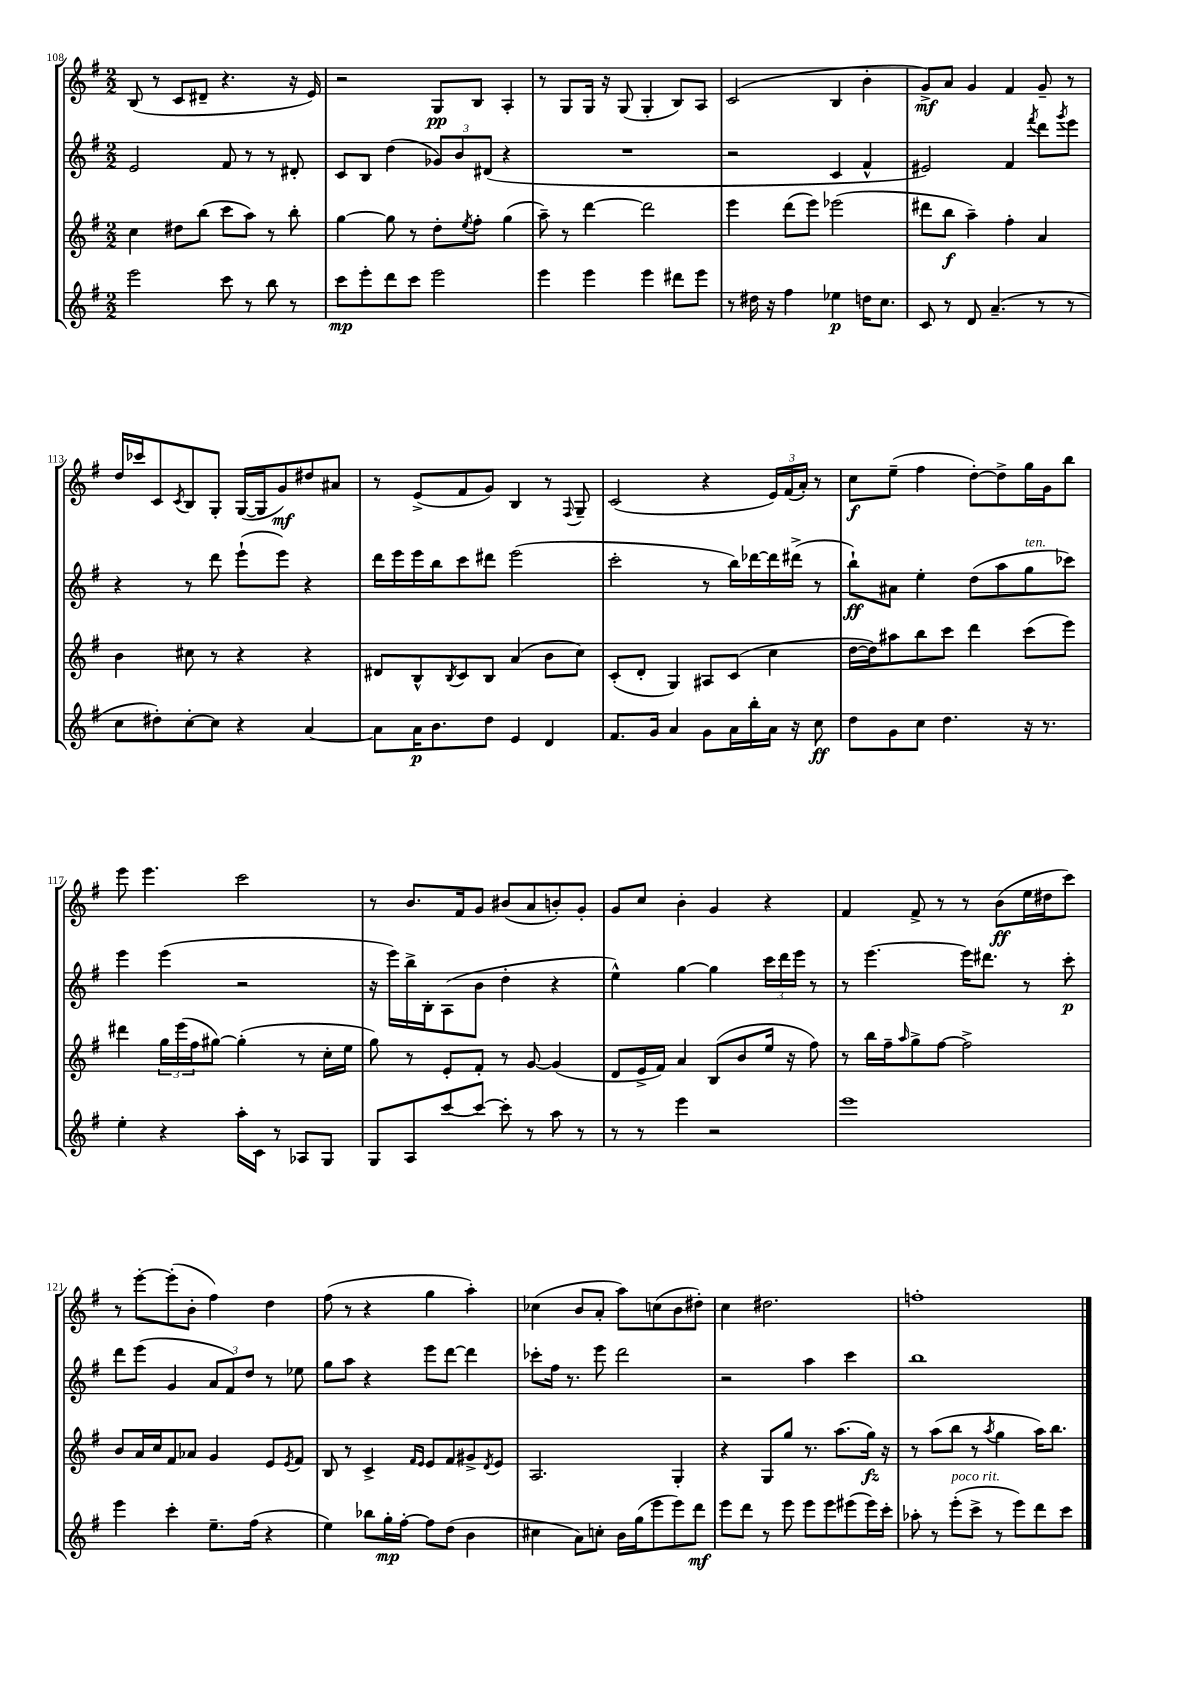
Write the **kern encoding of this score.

**kern	**kern	**kern	**kern
*staff4	*staff3	*staff2	*staff1
*clefG2	*clefG2	*clefG2	*clefG2
*k[f#]	*k[f#]	*k[f#]	*k[f#]
*M2/2	*M2/2	*M2/2	*M2/2
2eee\	4cc\	2e/	(8B/
.	.	.	8r
.	8dd#\L	.	8c/L
.	(8bb\J	.	8d#~/J
8ccc\	8ccc\L	8f#/	4.r
8r	8aa\J)	8r	.
8bb\	8r	8r	.
8r	8bb'\	8d#'/	16r
.	.	.	16e/)
=	=	=	=
8ccc\L	[4gg\	8c/L	2r
8eee'\	.	8B/J	.
8ddd\	8gg\]	(4dd\	.
8ccc\J	8r	.	.
2eee\	8dd'\L	12g-/L)	8G/L
.	.	12b/	.
.	8qee/	.	.
.	8ff#'\J	.	8B/J
.	.	(12d#/J	.
.	(4gg\	4r	4A'/
=	=	=	=
4eee\	8aa~\)	1r	8r
.	8r	.	8G/L
4eee\	[4ddd\	.	16G/Jk
.	.	.	16r
.	.	.	(8G/
4eee\	2ddd\]	.	4G'/
8ddd#\L	.	.	8B/L)
8eee\J	.	.	8A/J
=	=	=	=
8r	4eee\	2r	(2c/
16dd#\	.	.	.
16r	.	.	.
4ff#\	(8ddd\L	.	.
.	8eee\J)	.	.
4ee-\	(2eee-\	4c/	4B/
16dd\LK	.	4f#^^/	4b'\
8.cc\J	.	.	.
=	=	=	=
8c/	8ddd#\L	2e#/)	8g^/L)
8r	8bb\J	.	8a/J
8d/	4aa~\)	.	4g/
(4.a~/	.	.	.
.	4ff#'\	4f#/	4f#/
.	.	8qfff#/	.
8r	4a/	8ddd\L	8g~/
.	.	8qggg/	.
8r	.	8eee\J	8r
=	=	=	=
8cc\L	4b\	4r	16dd/LL
.	.	.	16ccc-/J
8dd#'\)	.	.	8c/
.	.	.	8qc/
[8cc'\	8cc#\	8r	8B/
8cc\]J	8r	8ddd\	8G'/J
4r	4r	(8eee`\L	([16G/LL
.	.	.	16G/]J
.	.	8eee\J)	8g/)
[4a/	4r	4r	8dd#/
.	.	.	8a#/J
=	=	=	=
8a\]L	8d#/L	16ddd\LL	8r
.	.	16eee\	.
16a\K	8B^^/	16eee\	(8e^/L
8.b\	.	16bb\J	.
.	8qB/	.	.
.	8c/	8ccc\	8f#/
8dd\J	8B/J	8ddd#\J	8g/J)
4e/	(4a/	(2eee\	4B/
4d/	8b\L	.	8r
.	.	.	8qqF#/
.	8cc\J)	.	8G~/
=	=	=	=
8.f#/L	(8c'/L	2ccc'\	(2c/
.	8d'/J	.	.
16g/Jk	.	.	.
4a/	4G/)	.	.
8g\L	8A#/L	8r	4r
16a\L	(8c/J	16bb\LL)	.
16bb'\	.	[16ddd-\	.
16a\JJ	4cc\	16ddd-\]	24e/LL)
.	.	.	(24f#/
16r	.	(16ddd#^\JJ	.
.	.	.	24a'/JJ)
8cc\	.	8r	8r
=	=	=	=
8dd\L	[16dd\LL	8bb`\L)	8cc\L
.	16dd\]J)	.	.
8g\	8aa#\	8a#\J	(8ee~\J
8cc\J	8bb\	4ee'\	4ff#\
4.dd\	8ccc\J	.	.
.	4ddd\	(8dd\L	[8dd'\L)
.	.	8aa\	8dd^\]
16r	(8ccc\L	8gg\	16gg\L
8.r	.	.	16g\J
.	8eee\J)	8ccc-\J)	8bb\J
=	=	=	=
4ee'\	4ddd#\	4eee\	8eee\
.	.	.	4.eee\
4r	24gg\LL	(4eee\	.
.	(24eee\	.	.
.	24ff#\J	.	.
.	[8gg#\J)	.	.
16aa'\LL	(4gg#'\]	2r	2ccc\
16c\JJ	.	.	.
8r	.	.	.
8A-/L	8r	.	.
8G/J	16cc'\LL	.	.
.	16ee\JJ	.	.
=	=	=	=
8G/L	8gg\)	16r	8r
.	.	16eee\LL)	.
8A/	8r	16bb^\	8.b/L
.	.	16B'\J	.
[8ccc/	8e'/L	(8A\	.
.	.	.	16f#/k
8ccc/_J	8f#'/J	8b\J	8g/J
8ccc'\]	8r	4dd'\	(8b#/L
8r	[8g/	.	8a/
8aa\	(4g/]	4r	8b'/)
8r	.	.	8g'/J
=	=	=	=
8r	8d/L	4ee^^\)	8g/L
8r	16e^/L	.	8cc/J
.	16f#/JJ)	.	.
4eee\	4a/	[4gg\	4b'\
2r	(8B/L	4gg\]	4g/
.	8b/	.	.
.	16ee/Jk	24ccc\LL	4r
.	.	24ddd\	.
.	16r	.	.
.	.	24eee\JJ	.
.	8ff#\)	8r	.
=	=	=	=
1eee	8r	8r	4f#/
.	16bb\LL	[4.eee\	.
.	16ff#~\J	.	.
.	16qqaa/	.	.
.	8gg^\	.	8f#^/
.	[8ff#\J	.	8r
.	2ff#^\]	16eee\]LK	8r
.	.	8.ddd#\J	.
.	.	.	(8b\L
.	.	8r	16ee\L
.	.	.	16dd#\J
.	.	8ccc'\	8ccc\J)
=	=	=	=
4eee\	8b/L	8ddd\L	8r
.	16a/L	(8eee\J	[8eee'\L
.	16cc/J	.	.
4ccc'\	8f#/	4g/	(8eee'\]
.	8a-/J	.	8b'\J
8.ee~\L	4g/	12a/L	4ff#\)
.	.	12f#/)	.
.	.	12dd/J	.
(16ff#\Jk	.	.	.
4r	8e/L	8r	4dd\
.	8qe/	.	.
.	8f#/J	8ee-\	.
=	=	=	=
4ee\)	8B/	8gg\L	(8ff#\
.	8r	8aa\J	8r
8bb-\L	4c^/	4r	4r
16gg'\L	.	.	.
[16ff#'\JJ	.	.	.
.	16qqf#/LL	.	.
.	16qqe/JJ	.	.
8ff#\]L	8e/L	8eee\L	4gg\
(8dd\J	8f#/	[8ddd\J	.
4b\	8g#^/	4ddd\]	4aa'\)
.	8qd/	.	.
.	8e/J	.	.
=	=	=	=
4cc#\	2.A/	8ccc-'\L	(4cc-\
.	.	16ff#\Jk	.
.	.	8.r	.
8a\L)	.	.	8b/L
8cc'\J	.	8eee\	8a'/J
16b\LL	.	2ddd\	8aa\L)
(16gg\J	.	.	.
8eee\	.	.	(8cc\
8eee\)	4G'/	.	8b\
8ddd\J	.	.	8dd#'\J)
=	=	=	=
8eee\L	4r	2r	4cc\
8ddd\J	.	.	.
8r	8G/L	.	2.dd#\
8eee\	8gg/J	.	.
8eee\L	8.r	4aa\	.
8eee\	.	.	.
.	(8.aa\L	.	.
(8eee#\	.	4ccc\	.
16eee#\L)	16gg\Jk)	.	.
16ccc'\JJ	16r	.	.
=	=	=	=
8aa-'\	8r	1bb	1ff'
8r	(8aa\L	.	.
(8eee'\L	8bb\J	.	.
8ccc^\J	8r	.	.
.	8qaa/	.	.
8r	4gg\	.	.
8eee\L)	.	.	.
8ddd\	16aa\LK)	.	.
.	8.bb\J	.	.
8ccc\J	.	.	.
==	==	==	==
*-	*-	*-	*-
